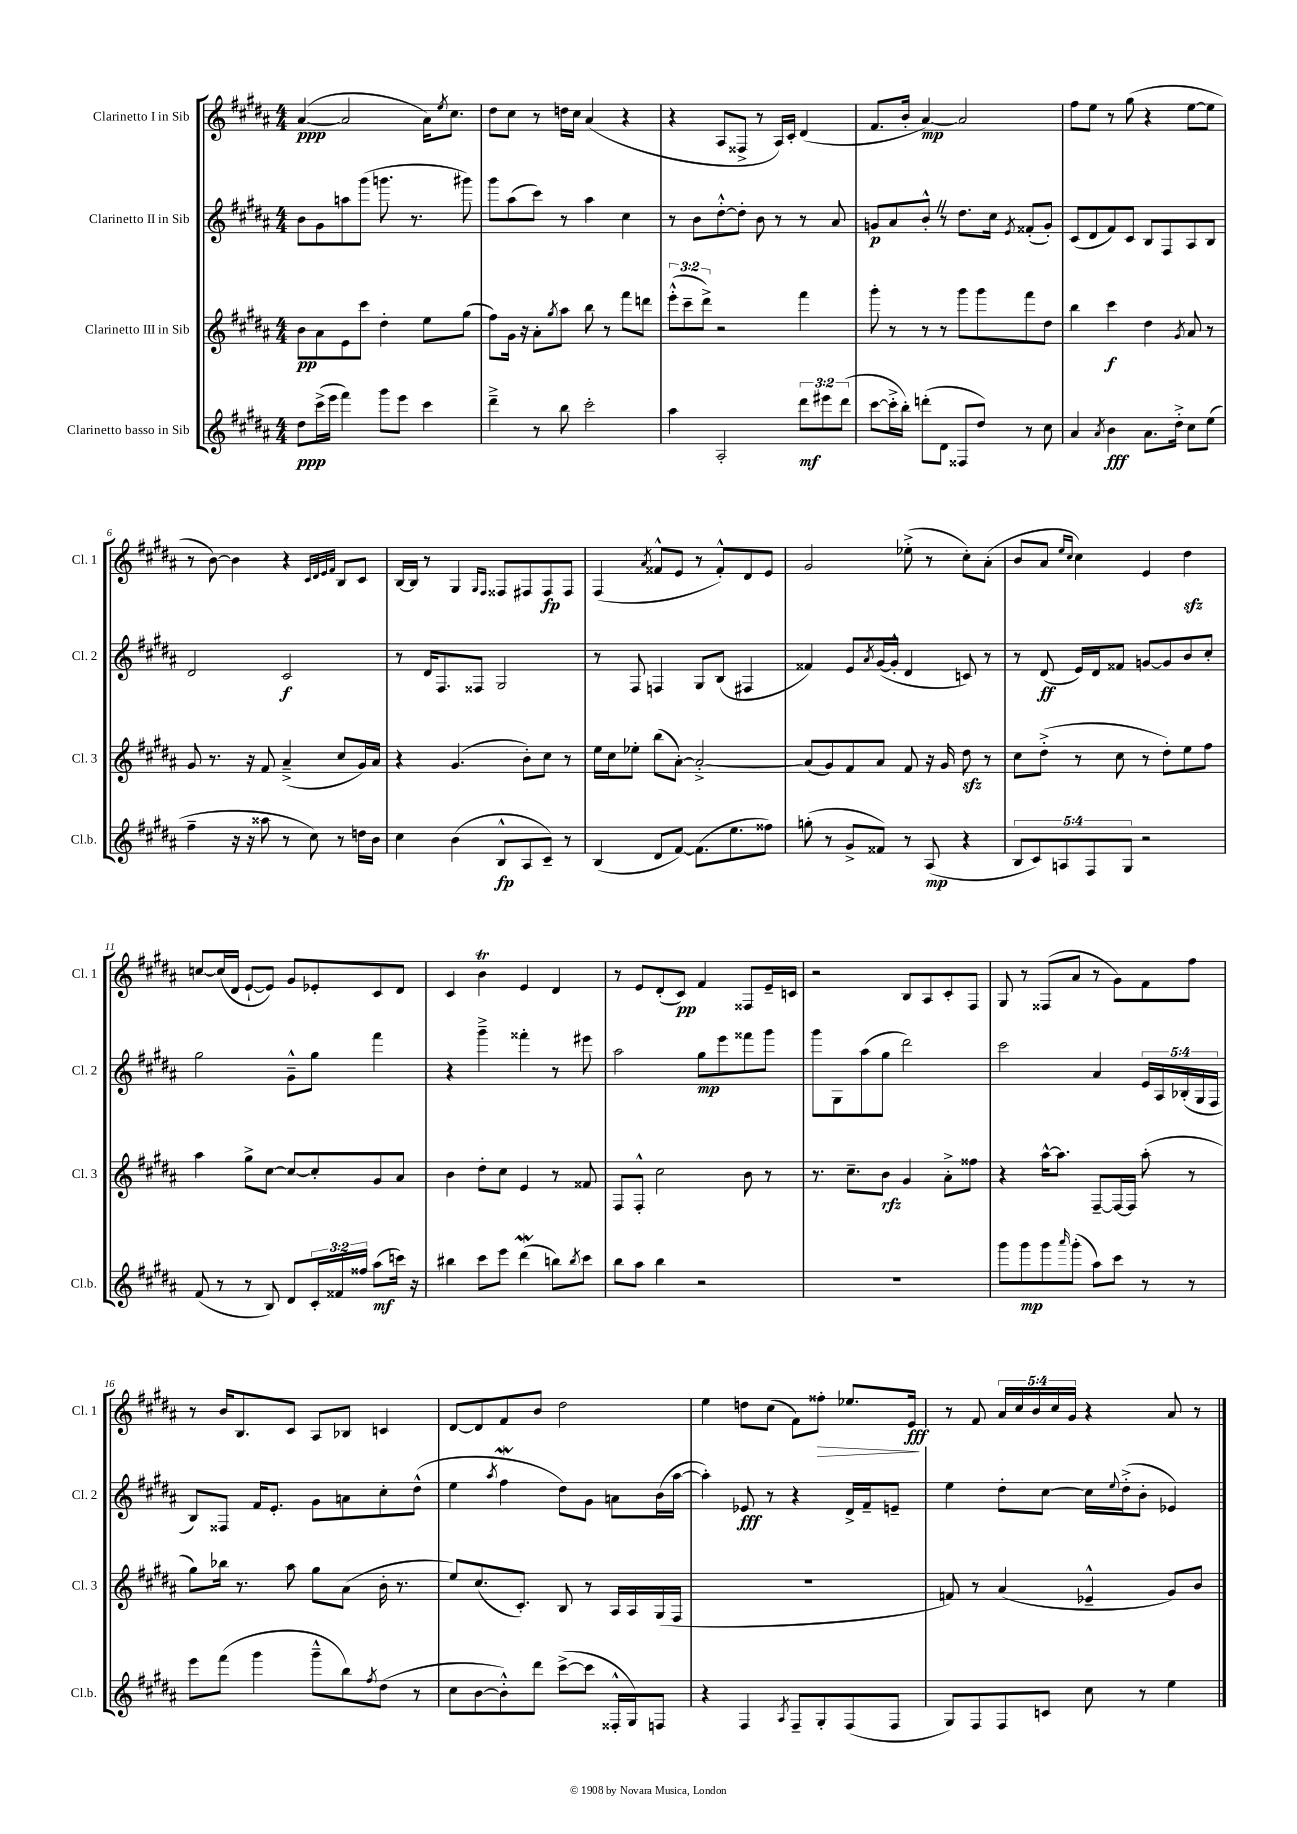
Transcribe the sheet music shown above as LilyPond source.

<<
\new StaffGroup <<
\new Staff = "s0" \with { instrumentName = "Clarinetto I in Sib" shortInstrumentName = "Cl. 1" } {
    \clef treble \key b \major \numericTimeSignature \time 4/4 \override Staff.TupletNumber.text = #tuplet-number::calc-fraction-text
    ais'4~\ppp( ais'2 ais'16) \acciaccatura { e''8 } cis''8. |
    dis''8 cis''8 r8 d''16 cis''16 ais'4( r4 |
    r4 ais8 fisis8-> r8 ais16) cis'16-. dis'4( |
    fis'8. b'16-. ais'4~\mp) ais'2 |
    fis''8 e''8 r8 gis''8( r4 e''8~ e''8 |
    r8 b'8~) b'4 r4 \grace { cis'32 dis'32 e'32 fis'32 } b8 cis'8 |
    b16~ b16 r8 gis4 \grace { gis16 fis16 } fisis8 fis8 fis8\fp fis8 |
    fis4( \acciaccatura { ais'8 } fisis'8-^ e'8 r8 fisis'8-.-^) dis'8 e'8 |
    gis'2 ees''8-.->( r8 cis''8-.) ais'8-.( |
    b'8 ais'8 \grace { e''16 cis''16 } cis''4) e'4 dis''4\sfz |
    c''8~ c''16( dis'16 e'8~-! e'8) gis'8 ees'8-. cis'8 dis'8 |
    cis'4 b'4\trill e'4 dis'4 |
    r8 e'8 dis'8-.( cis'8\pp) fis'4 fisis8 e'16-- c'16 |
    r2 b8 ais8 cis'8-. fis8 |
    gis8 r8 fisis8( ais'8 r8 gis'8) fis'8 fis''8 |
    r8 b'16 b8. cis'8 ais8 bes8 c'4 |
    dis'8~ dis'8 fis'8 b'8 dis''2 |
    e''4 d''8 cis''8( fis'8) fisis''8-.\> ees''8. e'16\fff\! |
    r8 fis'8 \tuplet 5/4 { ais'16 cis''16 b'16 cis''16 gis'16 } r4 ais'8 r8 \bar "|." |
}
\new Staff = "s1" \with { instrumentName = "Clarinetto II in Sib" shortInstrumentName = "Cl. 2" } {
    \clef treble \key b \major \numericTimeSignature \time 4/4 \override Staff.TupletNumber.text = #tuplet-number::calc-fraction-text
    b'8 gis'8 a''8 gis'''8( g'''8. r8. gis'''8) |
    gis'''8 ais''8( cis'''8) r8 ais''4 cis''4 |
    r8 b'8 dis''8~-.-^ dis''8-. b'8 r8 r8 ais'8 |
    g'8\p ais'8 b'8-.-^ \once \override BreathingSign.text = \markup { \musicglyph "scripts.caesura.straight" } \breathe r8 dis''8. cis''16 \acciaccatura { e'8 } fisis'8-.( g'8-.) |
    cis'8( dis'8 fis'8) cis'8 b8 fis8 ais8 b8 |
    dis'2 cis'2\f |
    r8 dis'16 fis8. fisis8 gis2 |
    r8 fis8 f4 gis8 b8( fis4 |
    fisis'4) e'8 \acciaccatura { ais'8 } gis'16~( gis'16-.-^ dis'4 c'8) r8 |
    r8 dis'8\ff( e'16) dis'16 fisis'8 g'8~ g'8 b'8 cis''8-. |
    gis''2 gis'8---^ gis''8 fis'''4 |
    r4 gis'''4---> fisis'''4-. r8 eis'''8 |
    ais''2 gis''8\mp e'''8 fisis'''8 gis'''8 |
    gis'''8 gis8 ais''8( gis''8 dis'''2) |
    cis'''2 ais'4 \tuplet 5/4 { e'16 ais16 bes16-.( gis16 fis16 } |
    b8) fisis8 fis'16 e'8.-. gis'8 a'8 cis''8-. dis''8-^( |
    e''4 \acciaccatura { ais''8 } fis''4\mordent dis''8) gis'8 a'8 b'16( ais''16~ |
    ais''4-.) ees'8\fff r8 r4 dis'16-> fis'16-- e'8-- |
    e''4 dis''8-. cis''8~ cis''16 \appoggiatura { e''8 } dis''16-.->( b'8-. ees'4) \bar "|." |
}
\new Staff = "s2" \with { instrumentName = "Clarinetto III in Sib" shortInstrumentName = "Cl. 3" } {
    \clef treble \key b \major \numericTimeSignature \time 4/4 \override Staff.TupletNumber.text = #tuplet-number::calc-fraction-text
    b'8\pp ais'8 e'8 cis'''8 dis''4-. e''8 gis''8( |
    fis''8) gis'16 r16 ais'8-. \acciaccatura { gis''8 } ais''8 b''8 r8 fis'''8 d'''8 |
    \tuplet 3/2 { e'''8-.-^( cis'''8-- dis'''8->) } r2 fis'''4 |
    gis'''8-. r8 r8 r8 gis'''8 gis'''8 fis'''8 dis''8 |
    b''4 cis'''4\f dis''4 \acciaccatura { gis'8 } ais'8 r8 |
    gis'8 r8. r16 fis'8 ais'4--->( cis''8 gis'16) ais'16 |
    r4 gis'4.( b'8-.) cis''8 r8 |
    e''16 cis''16 ees''8-. b''8( ais'8~-.) ais'2~-.-> |
    ais'8( gis'8) fis'8 ais'8 fis'8 r16 gis'16 dis''8\sfz r8 |
    cis''8 dis''8-.->( r8 cis''8 r8 dis''8-.) e''8 fis''8 |
    ais''4 gis''8-> cis''8~ cis''8~ cis''8-. gis'8 ais'8 |
    b'4 dis''8-. cis''8 e'4 r8 fisis'8 |
    fis8 fis8-.-^ cis''2 b'8 r8 |
    r8. cis''8.-- b'8\rfz gis'4 ais'8-.-> fisis''8 |
    r4 ais''16~-^ ais''8. fis8~-- fis16~ fis16 ais''8-.( r8 |
    gis''8) bes''16 r8. ais''8 gis''8 ais'8( b'16-. r8. |
    e''8) cis''8.( cis'8.-.) b8 r8 ais16 ais16 gis16( fis16 |
    R1 |
    f'8) r8 ais'4( ees'4---^ gis'8) b'8 \bar "|." |
}
\new Staff = "s3" \with { instrumentName = "Clarinetto basso in Sib" shortInstrumentName = "Cl.b." } {
    \clef treble \key b \major \numericTimeSignature \time 4/4 \override Staff.TupletNumber.text = #tuplet-number::calc-fraction-text
    dis''8\ppp cis'''16->( e'''16 fis'''4) gis'''8 e'''8 cis'''4 |
    dis'''4---> r8 b''8 cis'''2-. |
    ais''4 ais2-. \tuplet 3/2 { dis'''8\mf eis'''8 dis'''8( } |
    cis'''8~ cis'''16-.-> b''16-.) d'''8-.( dis'8 fisis8 dis''8) r8 cis''8 |
    ais'4 \acciaccatura { ais'8 } b'4\fff ais'8. dis''16-.-> cis''8 e''8( |
    fis''4-- r16 r16 aisis''8 r8 cis''8) r8 d''16 b'16 |
    cis''4 b'4( b8-^\fp ais8 cis'8--) r8 |
    b4( dis'8 fis'8~) fis'8.( e''8. fisis''8) |
    g''8-.( r8 gis'8-> fisis'8) r8 ais8\mp( r4 |
    \tuplet 5/4 { b8 cis'8) a8 fis8 gis8 } r2 |
    fis'8( r8 r8 b8) dis'8 \tuplet 3/2 { cis'16-. fisis'16 fisis''16 } ais''8\mf( c'''16) r16 |
    bis''4 cis'''8 e'''8 dis'''4\mordent( b''8) \acciaccatura { b''8 } cis'''8 |
    b''8 ais''8 b''4 r2 |
    R1 |
    gis'''8 gis'''8\mp gis'''8 \grace { ais'''16 } gis'''8-.( ais''8) cis'''8 r8 r8 |
    e'''8 fis'''8( gis'''4 gis'''8---^ b''8) \acciaccatura { fis''8 } dis''8( r8 |
    cis''8 b'8~ b'8-.-^) dis'''8 cis'''8~->( cis'''8 fisis16-.-^ gis16) f8 |
    r4 fis4 \acciaccatura { ais8 } fis8-- gis8-. fis8( fis8 |
    gis8) fis8 fis8 c'8 cis''8 r8 e''4 \bar "|." |
}
>>
>>
